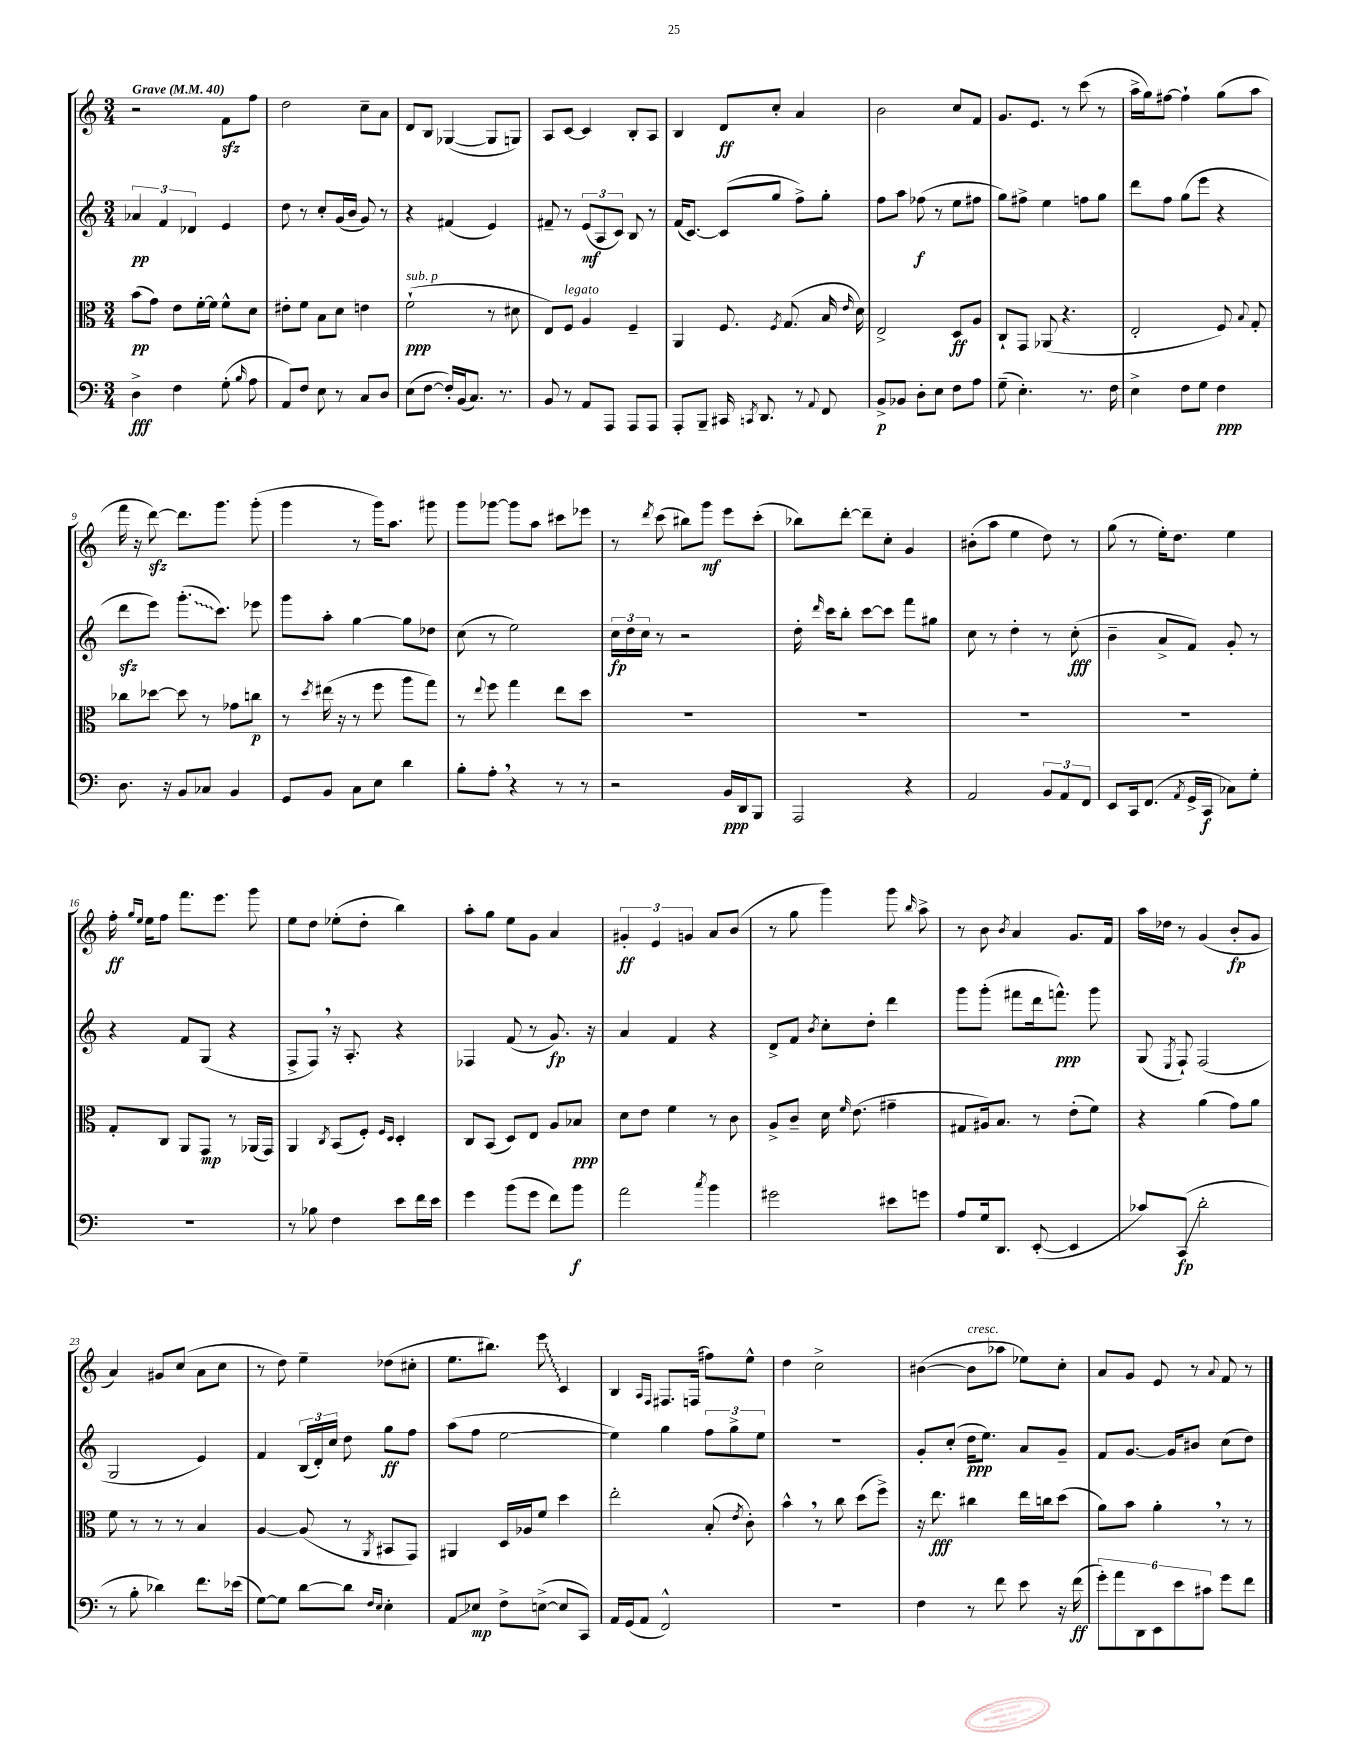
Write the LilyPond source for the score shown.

<<
\new StaffGroup <<
\new Staff = "s0" {
    \clef treble \key c \major \numericTimeSignature \time 3/4 \tempo "Grave" 4 = 40
    \autoBeamOff r2 f'8[\sfz f''8] |
    d''2 c''8[-- a'8] |
    d'8[ b8] ges4~( ges8[ g8]) |
    a8[ c'8]~ c'4 b8[-. a8] |
    b4 d'8[\ff c''8]-. a'4 |
    b'2 c''8[ f'8] |
    g'8.[ e'8.] r8 c'''8( r8 |
    a''16[-> g''16) fis''8]~ fis''4-! g''8[( a''8] |
    f'''16 r16 d'''8~\sfz) d'''8.[ g'''8.] g'''8-.( |
    g'''4 r8 g'''16[) a''8.] gis'''8 |
    g'''8[ ges'''8]~ ges'''8[ a''8] cis'''8[ ees'''8] |
    r8 \acciaccatura { d'''8 } c'''8( bis''8[) g'''8]\mf e'''8[ c'''8]-.( |
    bes''8[) d'''8]~-. d'''8[-- c''8]-. g'4 |
    bis'8[-.( a''8] e''4 d''8) r8 |
    g''8( r8 e''16[-.) d''8.] e''4 |
    f''16-.\ff \grace { g''16[ e''16] } e''16[ f''8] f'''8.[ e'''8.] g'''8 |
    e''8[ d''8] ees''8[-.( d''8]-. b''4) |
    a''8[-. g''8] e''8[ g'8] a'4 |
    \tuplet 3/2 { gis'4-.\ff e'4 g'4 } a'8[ b'8]( |
    r8 g''8 g'''4) g'''8 \grace { b''16 } a''8-> |
    r8 b'8 \acciaccatura { b'8 } a'4 g'8.[ f'16] |
    a''16[ des''16] r8 g'4( b'8[-.\fp g'8] |
    a'4) gis'8[ c''8]( a'8[ c''8] |
    r8 d''8) e''4-- des''8[( cis''8]-. |
    e''8.[ bis''8.]) \once \override Glissando.style = #'zigzag e'''8\glissando c'4 |
    b4 \grace { a16[ f16] } fis8.[ f16]( fis''8[) e''8]-^ |
    d''4 c''2-> |
    bis'4~( bis'8[^\markup { \italic "cresc." } aes''8] ees''8[) c''8]-. |
    a'8[ g'8] e'8 r8 \appoggiatura { a'8 } f'8 r8 \bar "|." |
}
\new Staff = "s1" {
    \clef treble \key c \major \numericTimeSignature \time 3/4
    \autoBeamOff \tuplet 3/2 { aes'4\pp f'4 des'4 } e'4 |
    d''8 r8 c''8[-. g'16( b'16] g'8) r8 |
    r4 fis'4( e'4) |
    fis'8-- r8 \tuplet 3/2 { e'8[\mf( a8 c'8]) } b8 r8 |
    f'16[( c'8.]~) c'8[( g''8] f''8[->) g''8]-. |
    f''8[ a''8] fes''8\f( r8 e''8[ fis''8] |
    g''8[) fis''8]-> e''4 f''8[ g''8] |
    d'''8[ f''8] g''8[( e'''8] r4 |
    d'''8[\sfz e'''8]) \once \override Glissando.style = #'zigzag g'''8.[-.\glissando( c'''8.]) ees'''8 |
    g'''8[ a''8]-. g''4~ g''8[ des''8] |
    c''8( r8 e''2) |
    \tuplet 3/2 { c''16[\fp d''16 c''16] } r8 r2 |
    d''16-. \grace { d'''16 } c'''16[ b''8]-. c'''8[~ c'''8] f'''8[ gis''8] |
    c''8 r8 d''4-. r8 c''8-.\fff( |
    b'4-- a'8[-> f'8]) g'8-. r8 |
    r4 f'8[ g8]( r4 |
    f8[-> f8]) \breathe r16 a8.-. r4 |
    fes4 f'8( r8 g'8.\fp) r16 |
    a'4 f'4 r4 |
    d'8[-> f'8] \acciaccatura { b'8 } c''8[-. d''8]-. d'''4 |
    g'''8[ g'''8]-.( fis'''8[ d'''16 f'''8.]-^\ppp) g'''8 |
    g8( \acciaccatura { e8 } f8-!) f2( |
    g2 e'4) |
    f'4 \tuplet 3/2 { b16[( d'16-.) c''16] } d''8 g''8[\ff f''8] |
    a''8[( f''8] e''2~ |
    e''4) g''4 \tuplet 3/2 { f''8[ g''8-> e''8] } |
    R2. |
    g'8[-. c''8]-.( d''16[\ppp e''8.]) a'8[ g'8]-- |
    f'8[ g'8.]~ g'16[ bis'8] c''8[( d''8]) \bar "|." |
}
\new Staff = "s2" {
    \clef alto \key c \major \numericTimeSignature \time 3/4
    \autoBeamOff b'8[\pp( g'8]) e'8[ f'16~-. f'16] f'8[-^ d'8] |
    eis'8[-. f'8] b8[ d'8] e'4 |
    f'2-!\ppp^\markup { \italic "sub. p" }( r8 dis'8 |
    e8[) f8]^\markup { \italic "legato" } a4 f4-- |
    a,4 f8. \acciaccatura { f8 } g8.( b16 \grace { e'16 } d'16) |
    e2-> d8[\ff a8] |
    c8[-! g,8] aes,8( r4. |
    e2-. f8) \appoggiatura { b8 } g8-. |
    ces''8[ des''8]~ des''8 r8 ges'8[ c''8]\p |
    r8 \acciaccatura { d''8 } eis''16( r16 r8 f''8 a''8[ g''8]) |
    r8 \appoggiatura { e''8 } f''8 g''4 e''8[ d''8] |
    R2. |
    R2. |
    R2. |
    R2. |
    g8[-. c8] a,8[ g,8]\mp r8 aes,16[( g,16]) |
    a,4 \acciaccatura { c8 } b,8[( f8]-.) \grace { f16[ d16] } d4-. |
    c8[ b,8]( d8[) e8] a8[ bes8]\ppp |
    d'8[ e'8] f'4 r8 c'8 |
    a8[-> c'8]-- d'16 \grace { f'16 } e'8.( gis'4-- |
    gis8[ ais16) b8.] r8 e'8[-.( f'8]) |
    r4 a'4( g'8[) a'8] |
    f'8 r8 r8 r8 b4 |
    a4~ a8( r8 \acciaccatura { a,8 } bis,8[ g,8]) |
    ais,4 d16[ aes16 f'8] d''4 |
    e''2-. b8-.( \acciaccatura { e'8 } c'8-.) |
    b'4-^ \breathe r8 c''8 d''8[( f''8]->) |
    r16 e''8.\fff cis''4 e''16[ c''16 d''8]( |
    a'8[) b'8] a'4-. \breathe r8 r8 \bar "|." |
}
\new Staff = "s3" {
    \clef bass \key c \major \numericTimeSignature \time 3/4
    \autoBeamOff d4->\fff f4 g8-.( \grace { b16 } a8 |
    a,8[) f8] e8 r8 c8[ d8] |
    e8[( f8]~ f16[-.) b,16( c8.]) r8. |
    b,8 r8 a,8[ a,,8] a,,8[ a,,8] |
    a,,8[-. b,,8]-- cis,16 \acciaccatura { c,8 } d,8. r8 \appoggiatura { a,8 } f,8 |
    b,8[->\p bes,8] d8[-. e8] f8[ a8] |
    g8--( e4.-.) r8. f16 |
    e4-> f8[ g8] f4\ppp |
    d8. r16 b,8[ ces8] b,4 |
    g,8[ b,8] c8[ e8] d'4 |
    b8[-. a8]-. \breathe r4 r8 r8 |
    r2 b,16[\ppp d,16 b,,8] |
    a,,2 r4 |
    a,2 \tuplet 3/2 { b,8[ a,8 f,8] } |
    e,8[ c,16 f,8.]( \acciaccatura { a,8 } g,16[-> c,16]\f ces8[) g8]-. |
    R2. |
    r8 bes8 f4 e'8[ f'16 e'16] |
    g'4 b'8[( g'8] f'8[) b'8]\f |
    a'2 \acciaccatura { c''8 } b'4 |
    gis'2 eis'8[ g'8] |
    a8[ g16 d,8.] e,8~-.( e,4 |
    ces'8[) c,8]\glissando\fp( d'2-. |
    r8 b8-. des'4) f'8.[ ees'16]( |
    g8[~) g8] d'8[~ d'8] \grace { f16[ e16] } e4-. |
    a,8[\glissando ees8]\mp f8[-> e8]~->( e8[ c,8]) |
    a,16[ g,16( a,8] f,2-^) |
    R2. |
    f4 r8 f'8 e'8 r16 f'16\ff( |
    \tuplet 6/4 { g'8[-.) a'8 d,8 e,8 e'8 cis'8] } g'8[ f'8] \bar "|." |
}
>>
>>
